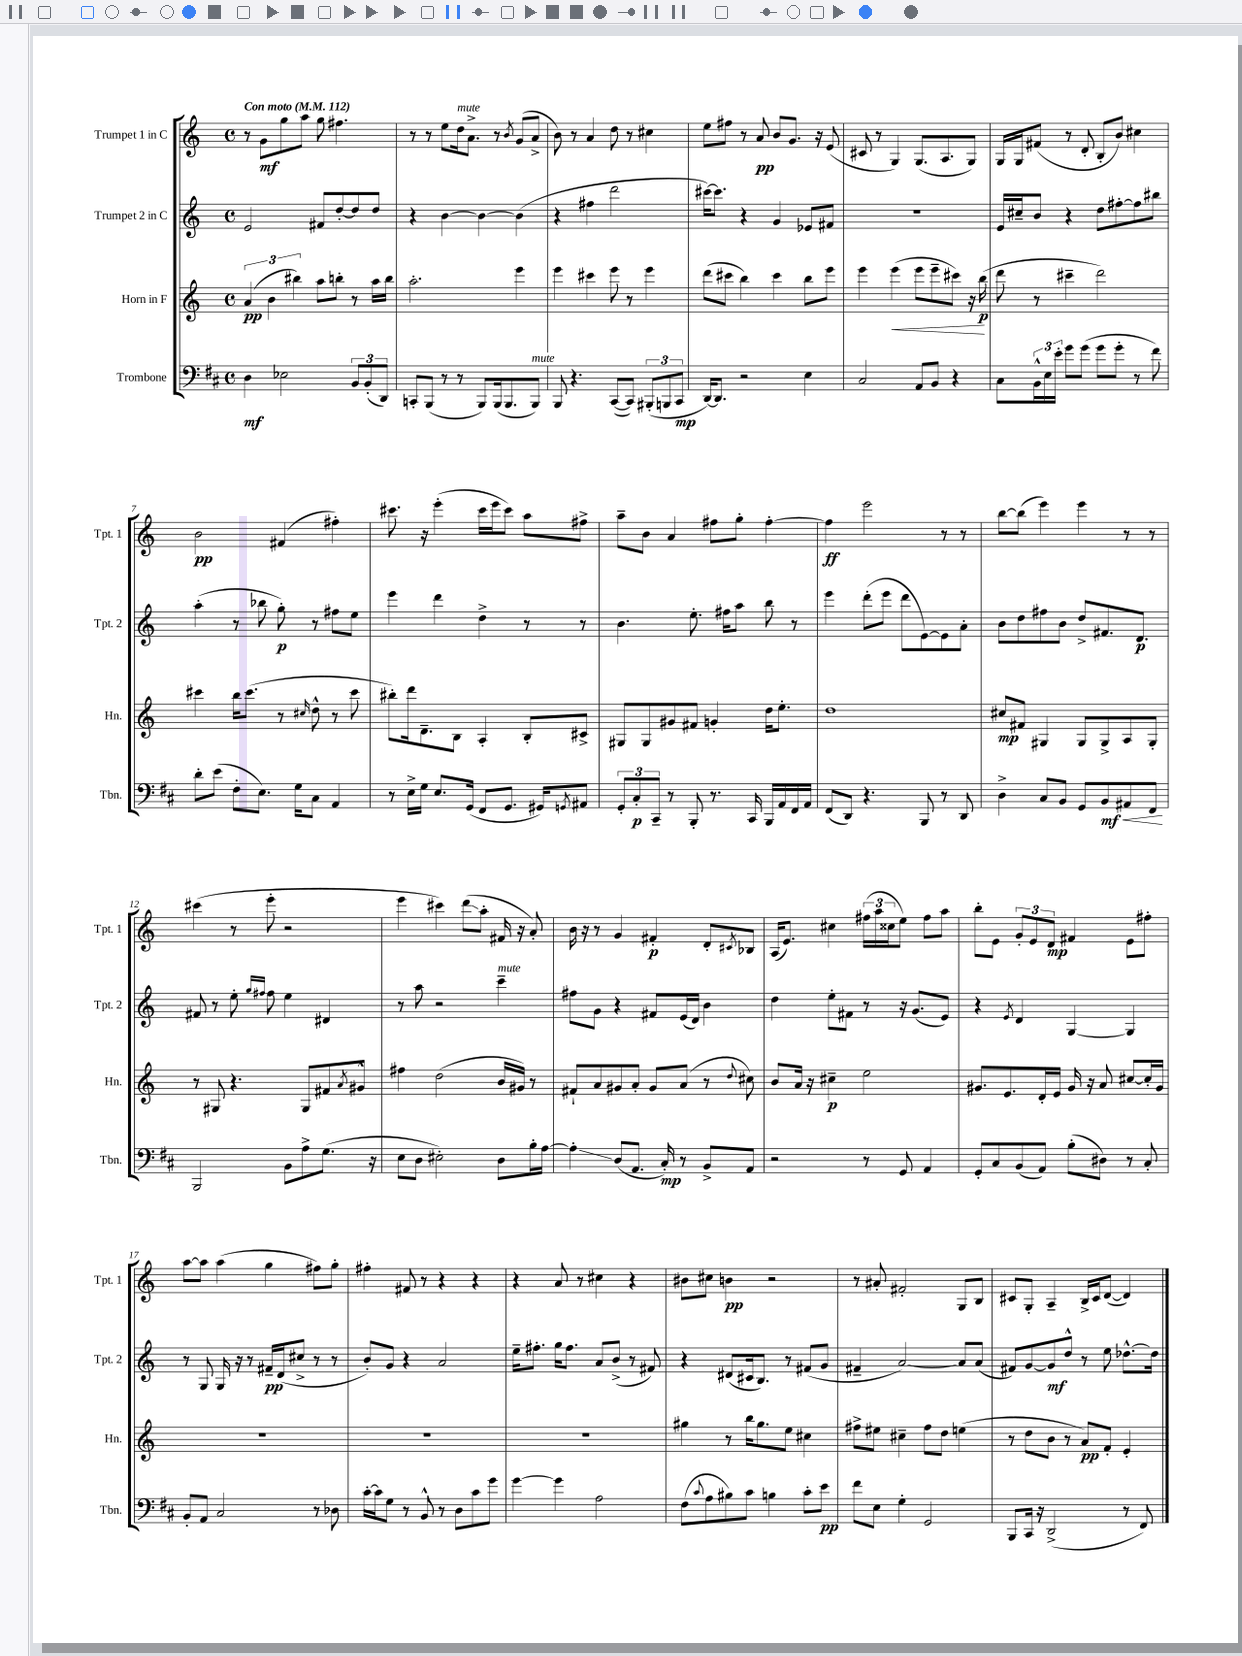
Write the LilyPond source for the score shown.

<<
\new StaffGroup <<
\new Staff = "s0" \with { instrumentName = "Trumpet 1 in C" shortInstrumentName = "Tpt. 1" } {
    \clef treble \key c \major \defaultTimeSignature \time 4/4 \tempo "Con moto" 4 = 112
    r8 g'8\mf g''8 a''8 g''8 fis''4. |
    r8 r8 e''8 d''16^\markup { \italic "mute" } a'8.-> r8 \acciaccatura { b'8 } g'8( a'8-> |
    b'8) r8 a'4 d''8 r8 cis''4 |
    e''8 fis''8 r8 a'8\pp b'8 g'8. r16 e'8( |
    cis'8 r8 g4) g8.( a8. g8) |
    g16 g16 fis'8( r8 d'8-. b8-. b'8) cis''4 |
    b'2\pp fis'4( fis''4-.) |
    cis'''8. r16 e'''4-.( cis'''16 e'''16 cis'''8) a''8 fis''8-> |
    a''8-- b'8 a'4 fis''8 g''8-. fis''4~-. |
    fis''4\ff e'''2 r8 r8 |
    b''8~ b''8( e'''4) e'''4 r8 r8 |
    cis'''4( r8 e'''8-. r2 |
    e'''4 cis'''4) d'''8\glissando( a''8-. fis'16 r16 a'8-.) |
    b'16 r16 r8 g'4 fis'4-.\p d'8-. \acciaccatura { cis'8 } bes8 |
    a16( e'8.) cis''4 \tuplet 3/2 { fis''16( a''16 cisis''16 } e''8) fis''8 a''8 |
    b''8-. e'8 \tuplet 3/2 { g'8-. e'8 d'8\mp } fis'4 e'8 fis''8-. |
    a''8~ a''8 a''4( g''4 fis''8) g''8-. |
    fis''4-. fis'8 r8 r4 r4 |
    r4 a'8 r8 cis''4 r4 |
    bis'8 cis''8 b'4\pp r2 |
    r8 ais'8-. fis'2-. g8 b8 |
    cis'8 g8-. a4-- b16-> cis'16 d'8~( d'4) \bar "|." |
}
\new Staff = "s1" \with { instrumentName = "Trumpet 2 in C" shortInstrumentName = "Tpt. 2" } {
    \clef treble \key c \major \defaultTimeSignature \time 4/4
    e'2 fis'8 d''8~-. d''8 d''8 |
    r4 b'4~ b'4~ b'4( |
    r4 fis''4 d'''2 |
    cis'''16~) cis'''8. r4 g'4 ees'8 fis'8 |
    R1 |
    e'16 cis''16-- b'8 r4 d''8 fis''8~-. fis''8 bis''8 |
    a''4-.( r8 bes''8 g''8-.\p) r8 fis''8 e''8 |
    e'''4 d'''4 d''4-> r8 r8 |
    b'4. e''8.-. fis''16 a''8 b''8 r8 |
    e'''4 d'''8-.( e'''8 d'''8 e'8~) e'8 a'8-. |
    b'8 d''8 fis''8 b'8 d''8-> fis'8. d'8.\p |
    fis'8 r8 e''8-. \grace { g''16 fis''16 } fis''8 e''4 dis'4 |
    r8 a''8 r2 c'''4--^\markup { \italic "mute" } |
    fis''8 g'8 r4 fis'8 e'16( d'16) b'4 |
    d''4 e''8-. fis'8 r8 r16 g'8.( e'8) |
    r4 \acciaccatura { e'8 } d'4 g4~ g4 |
    r8 g8 g16 r16 r8 fis'16--\pp d'16( cis''8-> r8 r8 |
    b'8-.) g'8 r4 a'2 |
    e''16-- fis''8.-. g''16 fis''8. a'8 b'8->( r8 fis'8) |
    r4 dis'8( cis'16 b8.) r8 fis'8( g'8 |
    fis'4-- a'2~) a'8 a'8( |
    fis'8) g'8~ g'8\mf d''8-^ r8 e''8 des''8.~-^ des''16 \bar "|." |
}
\new Staff = "s2" \with { instrumentName = "Horn in F" shortInstrumentName = "Hn." } {
    \clef treble \key c \major \defaultTimeSignature \time 4/4
    \tuplet 3/2 { a'4\pp( b'4 bis''4) } a''8 b''8-. r8 a''16 b''16 |
    a''2.-. e'''4 |
    e'''4 cis'''4 e'''8 r8 e'''4 |
    d'''8( cis'''8 b''4) cis'''4 b''8 e'''8 |
    e'''4 e'''4\<( e'''8 e'''8-- cis'''8) r16 b''16\p\!( |
    d'''8 r8 cis'''4-- d'''2) |
    cis'''4 b''16 cis'''8.( r8 \grace { cis''16 } d''8-^ r8 cis'''8 |
    bis''8-.) d'''16 d'8.-- b8 a4-. b8-. cis'8-> |
    gis8 gis8 gis'8 fis'8 g'4-. d''16 e''8.-. |
    d''1 |
    cis''8\mp fis'8 gis4 gis8 gis8-> a8 gis8-. |
    r8 gis8 r4. gis8 fis'8 \acciaccatura { a'8 } gis'8-^ |
    fis''4 d''2( b'16 gis'16) r8 |
    fis'8-! a'8 gis'8 a'8-. gis'8 a'8( r8 \appoggiatura { d''8 } cis''8) |
    b'8 a'16 r16 cis''4--\p e''2 |
    gis'8. e'8. d'16-. e'16 gis'16 r16 a'8 cis''8~ cis''16-. gis'16 |
    R1 |
    R1 |
    R1 |
    gis''4 r8 b''16 gis''8. e''8 cis''4 |
    fis''8-> eis''8 cis''4-- fis''8 d''8 e''4( |
    r8 d''8 b'8 r8 a'8\pp) f'8-. e'4-. \bar "|." |
}
\new Staff = "s3" \with { instrumentName = "Trombone" shortInstrumentName = "Tbn." } {
    \clef bass \key d \major \defaultTimeSignature \time 4/4
    d4\mf ees2 \tuplet 3/2 { b,8 b,8-.( d,8) } |
    c,8-. b,,8( r8 r8 b,,8) b,,16( b,,8. b,,8^\markup { \italic "mute" }) |
    b,,8 r4. cis,8~( cis,8) \tuplet 3/2 { bis,,8-.( b,,8 cis,8\mp } |
    d,16~) d,8. r2 e4 |
    cis2 a,8 b,8 r4 |
    cis8 \tuplet 3/2 { b,16-^ e16 e'16-. } g'8 g'8( g'8 g'8-. r8 fis'8) |
    d'8-. e'8( fis8-. e8.) g16 cis8 a,4 |
    r8 e16-> g16 e8. g,16( fis,8 g,8. gis,16) \acciaccatura { g,8 } ais,8 |
    \tuplet 3/2 { g,8-. cis8-.\p cis,8-- } r8 b,,8-. r8. cis,16 b,,16 a,16 fis,16 a,16 |
    fis,8( d,8) r4. b,,8 r8 d,8 |
    d4-> cis8 b,8 g,8 b,8\mf\< ais,8 fis,8\! |
    b,,2 b,8 a8-> g8.( r16 |
    e8 d8 eis2-.) d8 b16-. a16~ |
    a4-.\glissando d8( a,8. cis16-.\mp) r8 b,8-> a,8 |
    r2 r8 g,8 a,4 |
    g,8-. cis8 b,8( a,8) b8-.( dis8) r8 cis8-. |
    b,8-. a,8 cis2 r8 des8 |
    cis'16~-. cis'16 g8 r8 b,8-^ r8 d8 cis'8 g'8 |
    g'4~ g'4 a2 |
    fis8( \appoggiatura { cis'8 } a8 bis8) cis'8 b4 cis'8-. e'8\pp |
    fis'8 e8 g4-. g,2 |
    b,,8 cis,16 r16 d,2->( r8 fis,8) \bar "|." |
}
>>
>>
